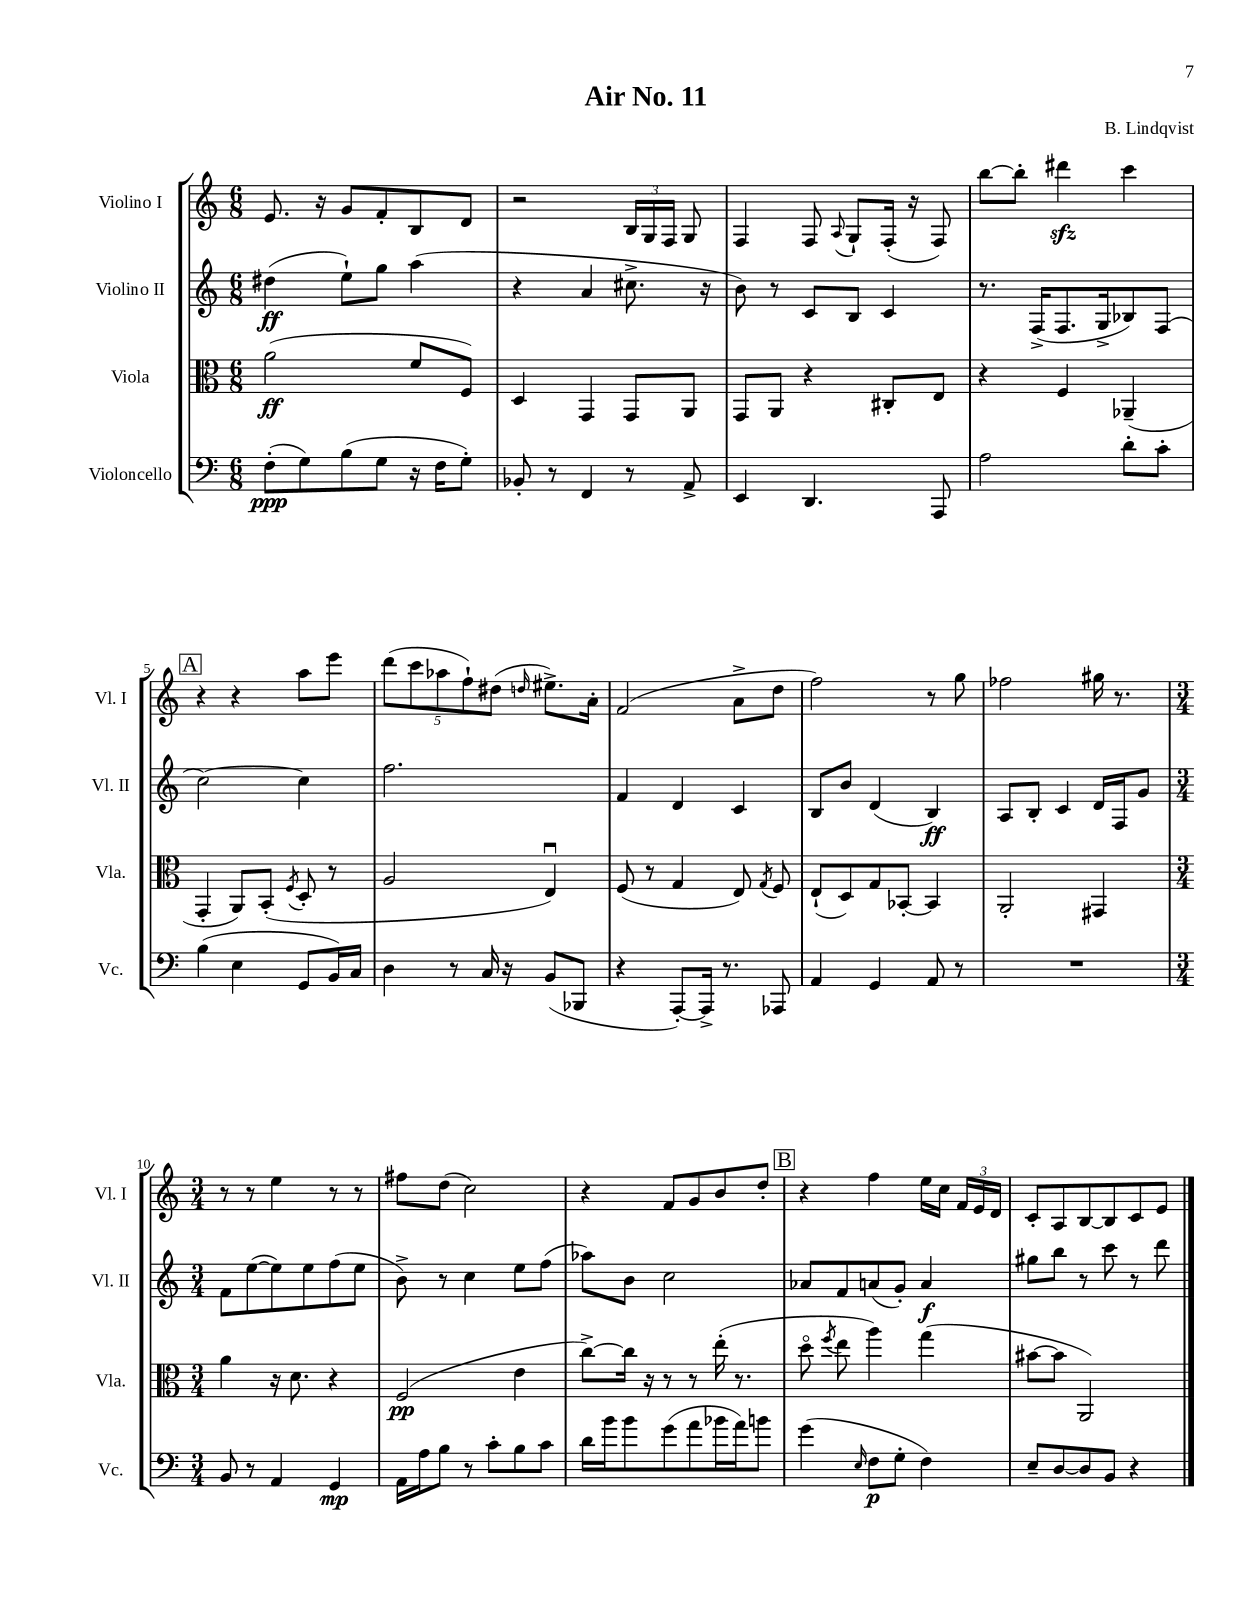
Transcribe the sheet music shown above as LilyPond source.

\header { title = "Air No. 11" composer = "B. Lindqvist" }
<<
\new StaffGroup <<
\new Staff = "s0" \with { instrumentName = "Violino I" shortInstrumentName = "Vl. I" } {
    \clef treble \key c \major \numericTimeSignature \time 6/8
    \autoBeamOff e'8. r16 g'8[ f'8-. b8 d'8] |
    r2 \tuplet 3/2 { b16[ g16 f16] } g8 |
    f4 f8 \appoggiatura { a8 } g8[-! f16]-.( r16 f8) |
    b''8[~ b''8]-. dis'''4\sfz c'''4 |
    \mark \markup { \box "A" } r4 r4 a''8[ e'''8] |
    \tuplet 5/4 { d'''8[( c'''8 aes''8 f''8-!) dis''8]( } \grace { d''16 } eis''8.[->) a'16]-. |
    f'2( a'8[-> d''8] |
    f''2) r8 g''8 |
    fes''2 gis''16 r8. |
    \numericTimeSignature \time 3/4 r8 r8 e''4 r8 r8 |
    fis''8[ d''8]( c''2) |
    r4 f'8[ g'8 b'8 d''8]-. |
    \mark \markup { \box "B" } r4 f''4 e''16[ c''16] \tuplet 3/2 { f'16[ e'16 d'16] } |
    c'8[-. a8 b8~ b8 c'8 e'8] \bar "|." |
}
\new Staff = "s1" \with { instrumentName = "Violino II" shortInstrumentName = "Vl. II" } {
    \clef treble \key c \major \numericTimeSignature \time 6/8
    \autoBeamOff dis''4\ff( e''8[-!) g''8] a''4( |
    r4 a'4 cis''8.-> r16 |
    b'8) r8 c'8[ b8] c'4 |
    r8. f16[->( f8. g16-> bes8) f8]( |
    \mark \markup { \box "A" } c''2~) c''4 |
    f''2. |
    f'4 d'4 c'4 |
    b8[ b'8] d'4( b4\ff) |
    a8[ b8]-. c'4 d'16[ f16 g'8] |
    \numericTimeSignature \time 3/4 f'8[ e''8~( e''8) e''8 f''8( e''8] |
    b'8->) r8 c''4 e''8[ f''8]( |
    aes''8[) b'8] c''2 |
    \mark \markup { \box "B" } aes'8[ f'8 a'8( g'8]-.) a'4\f |
    gis''8[ b''8] r8 c'''8 r8 d'''8 \bar "|." |
}
\new Staff = "s2" \with { instrumentName = "Viola" shortInstrumentName = "Vla." } {
    \clef alto \key c \major \numericTimeSignature \time 6/8
    \autoBeamOff a'2\ff( f'8[ f8]) |
    d4 g,4 g,8[ a,8] |
    g,8[ a,8] r4 cis8[-. e8] |
    r4 f4 aes,4--( |
    \mark \markup { \box "A" } g,4-. a,8[) b,8]-.( \acciaccatura { f8 } d8-. r8 |
    a2 e4\downbow) |
    f8( r8 g4 e8) \acciaccatura { g8 } f8 |
    e8[-!( d8) g8 bes,8]~-. bes,4 |
    a,2-. gis,4 |
    \numericTimeSignature \time 3/4 a'4 r16 d'8. r4 |
    f2\pp( e'4 |
    c''8[~->) c''16] r16 r8 r8 e''16-.( r8. |
    \mark \markup { \box "B" } d''8\flageolet \acciaccatura { f''8 } e''8 a''4) g''4( |
    bis'8[~ bis'8] a,2) \bar "|." |
}
\new Staff = "s3" \with { instrumentName = "Violoncello" shortInstrumentName = "Vc." } {
    \clef bass \key c \major \numericTimeSignature \time 6/8
    \autoBeamOff f8[-.\ppp( g8) b8( g8] r16 f16[ g8]-.) |
    bes,8-. r8 f,4 r8 a,8-> |
    e,4 d,4. a,,8 |
    a2 d'8[-. c'8]-. |
    \mark \markup { \box "A" } b4( e4 g,8[ b,16) c16] |
    d4 r8 c16 r16 b,8[( bes,,8] |
    r4 a,,8[~-.) a,,16]-> r8. aes,,8 |
    a,4 g,4 a,8 r8 |
    R2. |
    \numericTimeSignature \time 3/4 b,8 r8 a,4 g,4\mp |
    a,16[ a16 b8] r8 c'8[-. b8 c'8] |
    d'16[ b'16 b'8 g'8( a'8 bes'16 a'16) b'8] |
    \mark \markup { \box "B" } g'4( \grace { e16 } f8[\p g8]-. f4) |
    e8[-- d8~ d8 b,8] r4 \bar "|." |
}
>>
>>
